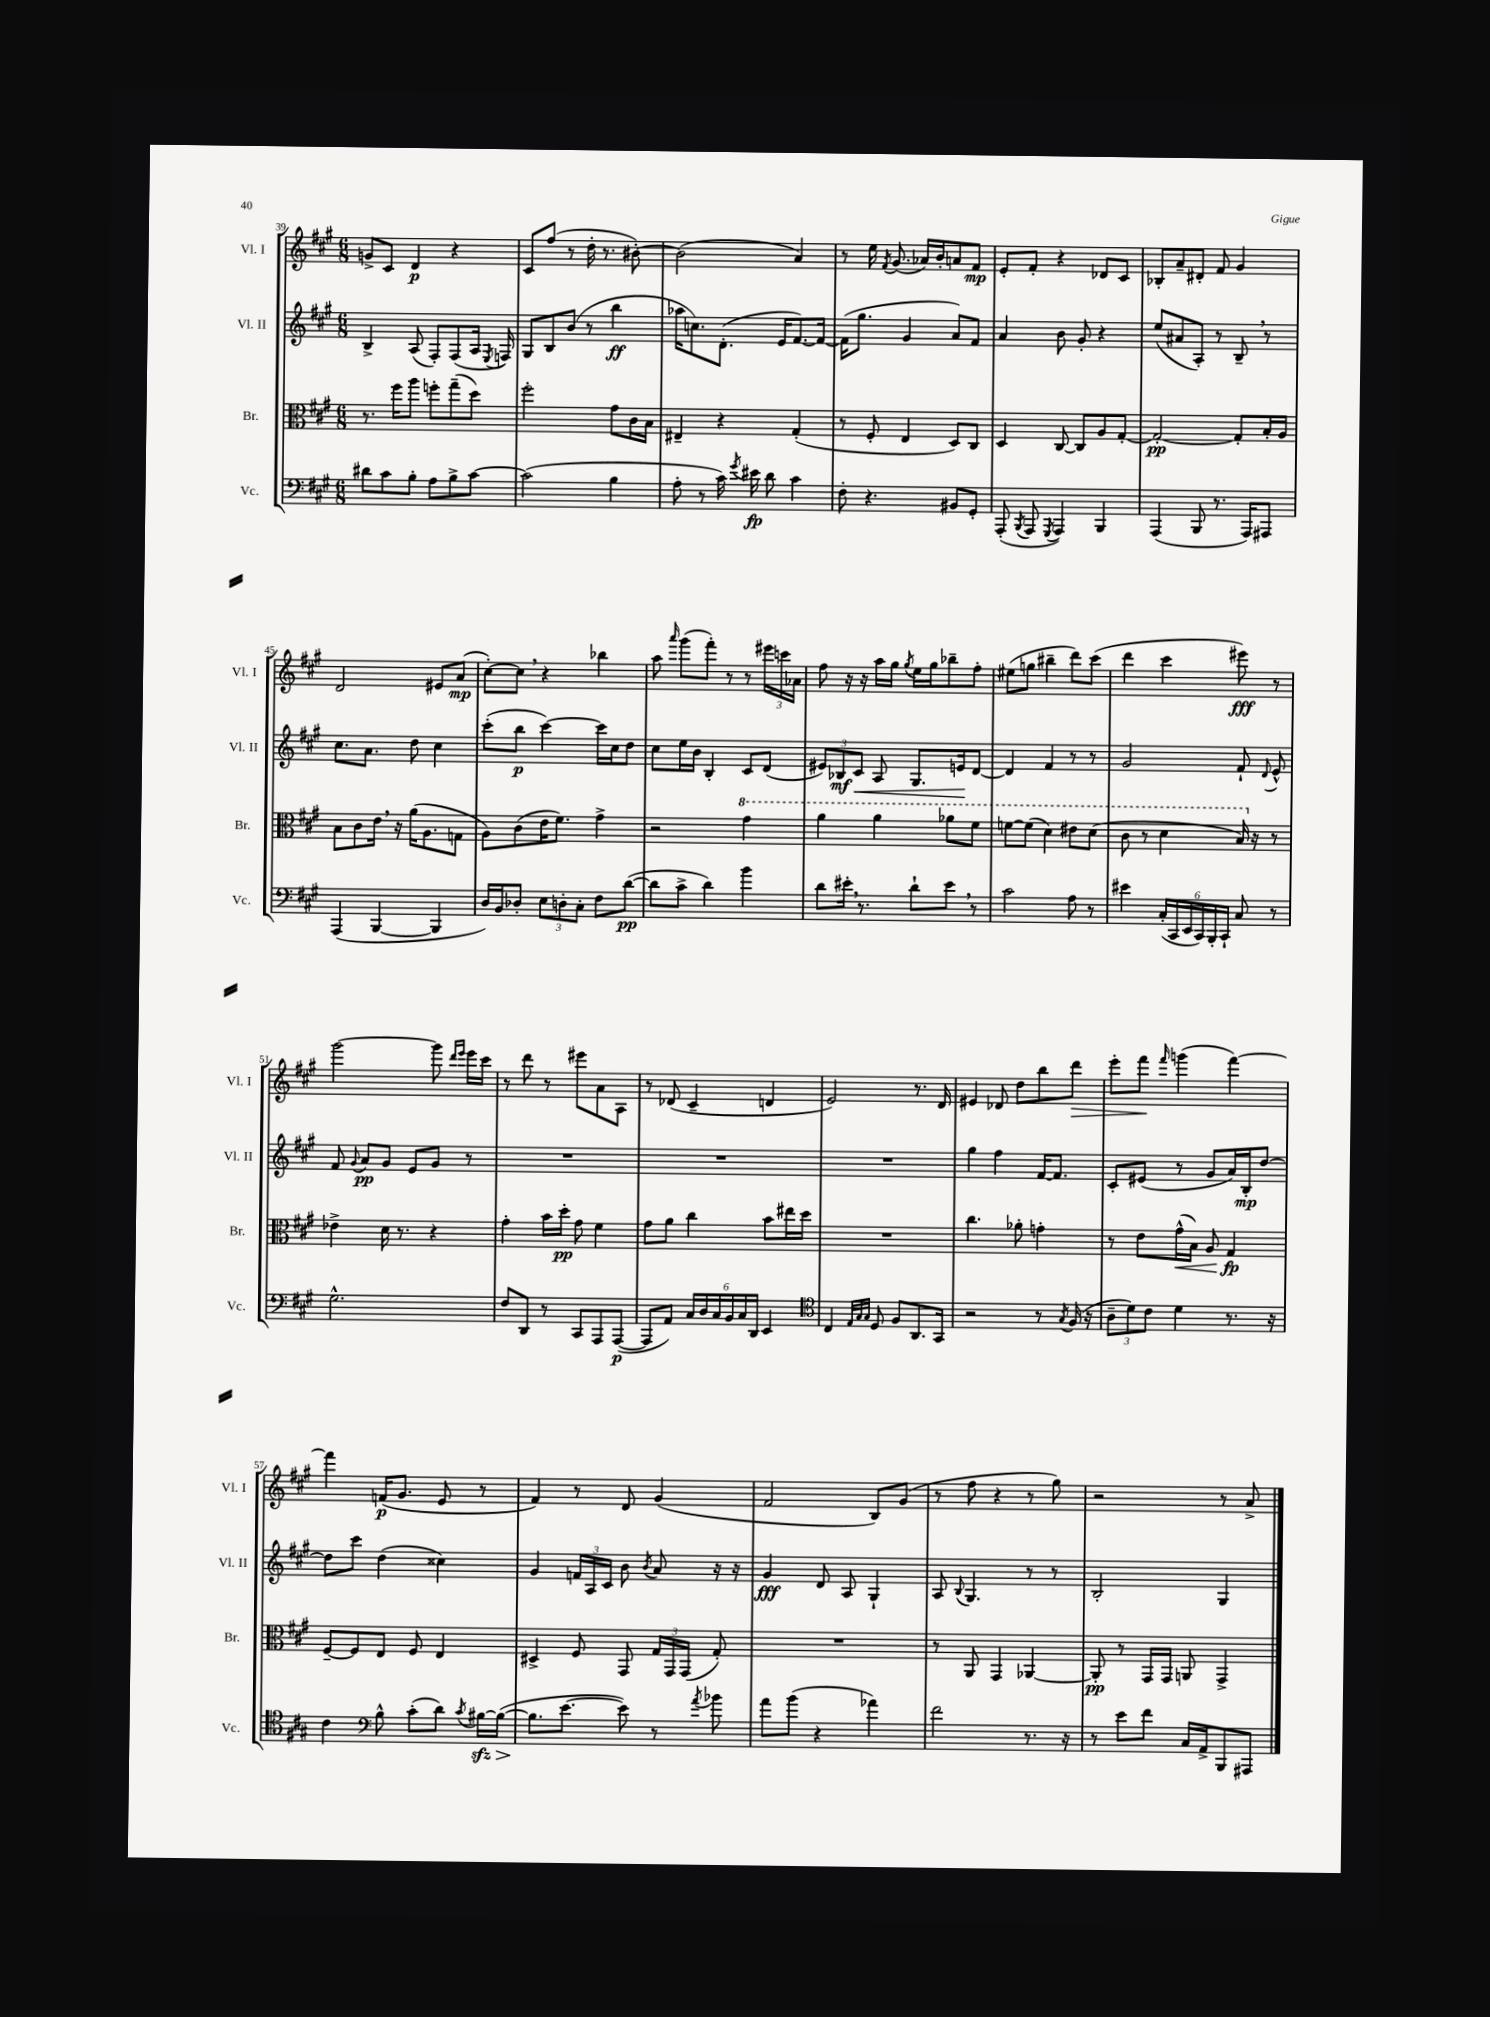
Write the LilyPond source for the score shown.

<<
\new StaffGroup <<
\new Staff = "s0" \with { instrumentName = "Vl. I" shortInstrumentName = "Vl. I" } {
    \clef treble \key a \major \numericTimeSignature \time 6/8
    \autoBeamOff g'8[-> cis'8] d'4\p r4 |
    cis'8[ fis''8]( r8 d''16-. r8. bis'8~-.) |
    bis'2( a'4) |
    r8 e''16 \acciaccatura { fis'8 } gis'8.( aes'16[) b'16-. a'8 fis'8]\mp |
    e'8[-. fis'8]-. r4 des'8[ cis'8] |
    bes8[-. a'8-- dis'8]-. fis'8 gis'4 |
    d'2 eis'8[ a'8]\mp( |
    cis''8[~-.) cis''8] \breathe r4 bes''4 |
    a''8 \grace { a'''16 } gis'''8[( fis'''8]-.) r8 r8 \tuplet 3/2 { eis'''16[ c'''16 aes'16] } |
    fis''8 r16 r16 a''16[ gis''16] \acciaccatura { gis''8 } e''16[ gis''16 bes''8-- fis''8]-. |
    eis''8[( g''8] bis''4-- d'''8[) cis'''8]( |
    d'''4 cis'''4 eis'''8\fff) r8 |
    gis'''2~ gis'''8 \grace { d'''16[ e'''16] } e'''16[ cis'''16] |
    r8 d'''8 r8 eis'''8[ a'8 a8] |
    r8 des'8( cis'4-- d'4 |
    e'2) r8. d'16 |
    eis'4 des'8 d''8[ b''8 d'''8]\> |
    e'''8[-. fis'''8]\! \grace { fis'''16 } g'''4( fis'''4~) |
    fis'''4 f'16[\p( gis'8.] e'8 r8 |
    fis'4) r8 d'8 gis'4( |
    fis'2 b8[) gis'8]( |
    r8 fis''8 r4 r8 gis''8) |
    r2 r8 a'8-> \bar "|." |
}
\new Staff = "s1" \with { instrumentName = "Vl. II" shortInstrumentName = "Vl. II" } {
    \clef treble \key a \major \numericTimeSignature \time 6/8
    \autoBeamOff b4-> a8( fis8[-.) fis8( a16] \acciaccatura { e8 } f16) |
    gis8[ b8 b'8]( r8 b''4\ff |
    aes''16[ c''8.) d'8.]-.( e'16[ fis'8.~) fis'16]~ |
    fis'16[( gis''8.] gis'4 a'8[) fis'8] |
    a'4 b'8 gis'8-. r4 |
    e''8[( ais'8 a8]-.) r8 b8-- \breathe r8 |
    cis''8.[ a'8.] d''8 cis''4 |
    cis'''8[-.( b''8]\p cis'''4~) cis'''16[ cis''16 d''8] |
    cis''8[ e''16 b'16] b4-. cis'8[ d'8]( |
    \tuplet 3/2 { eis'8[) bes8\mf cis'8]\< } a8 gis8.[ e'16\! d'8]~ |
    d'4 fis'4 r8 r8 |
    gis'2 fis'8-! \appoggiatura { d'8 } e'8-^ |
    fis'8 \appoggiatura { gis'8 } a'8[\pp gis'8] e'8[ gis'8] r8 |
    R2. |
    R2. |
    R2. |
    gis''4 fis''4 fis'16[~ fis'8.] |
    cis'8[-. eis'8]( r8 gis'8[ a'16) b16-.\mp d''8]~ |
    d''8[ cis'''8] d''4( cisis''4) |
    gis'4 \tuplet 3/2 { f'16[ a16 cis'16] } b'8 \acciaccatura { b'8 } a'8 r16 r16 |
    gis'4\fff d'8 a8 gis4-! |
    a8 \appoggiatura { b8 } gis4. r8 r8 |
    b2-. gis4 \bar "|." |
}
\new Staff = "s2" \with { instrumentName = "Br." shortInstrumentName = "Br." } {
    \clef alto \key a \major \numericTimeSignature \time 6/8
    \autoBeamOff r8. fis''16[ a''8] f''8[-. gis''8--( d''8]) |
    fis''2-. gis'8[ cis'16 b16] |
    eis4-- r4 gis4-.( |
    r8 fis8-. e4 d8[) cis8] |
    d4 cis8~ cis8[ a8 gis8]~-. |
    gis2~-.\pp gis8[-. b16-. a16] |
    b8[ cis'8 e'16] \breathe r16 a'16[( a8. g8] |
    a8[) cis'8( e'16 fis'8.]) gis'4-> |
    r2 \ottava #1 gis''4 |
    a''4 a''4 aes''8[ fis''8] |
    f''8[~ f''8]( d''4) eis''8[ d''8]( |
    cis''8 r8 d''4 b'16) \ottava #0 r16 r8 |
    ees'4-> d'16 r8. r4 |
    gis'4-. b'16[ d''16]-.\pp gis'8 fis'4 |
    gis'8[ a'8] cis''4 b'8[ eis''16 d''16] |
    R2. |
    cis''4. aes'8-. g'4-. |
    r8 e'8[ gis'16-^\<( b16]) a8 gis4\fp\! |
    fis8[~-- fis8 e8] fis8 e4 |
    dis4-> fis8 gis,8 \tuplet 3/2 { gis16[ gis,16 gis,16]( } gis8-.) |
    R2. |
    r8 a,8 gis,4 aes,4~ |
    aes,8-.\pp r8 gis,16[ gis,16] a,8 gis,4-> \bar "|." |
}
\new Staff = "s3" \with { instrumentName = "Vc." shortInstrumentName = "Vc." } {
    \clef bass \key a \major \numericTimeSignature \time 6/8
    \autoBeamOff dis'8[ cis'8 b8]-. a8[ b8-> cis'8]~ |
    cis'2( b4 |
    a8-. r8 cis'16) \acciaccatura { gis'8 } eis'16\fp d'8 cis'4 |
    fis8-. r4. bis,8[ gis,8]-. |
    a,,8-.( \acciaccatura { b,,8 } a,,8 \acciaccatura { gis,,8 } a,,4) b,,4 |
    a,,4( b,,8 r8. a,,16[) ais,,8] |
    a,,4( b,,4~ b,,4 |
    d16[) b,16 des8]-. \tuplet 3/2 { e8[ d8-. cis8]-. } fis8[ d'8]~\pp( |
    d'8[ cis'8]-> d'4) b'4 |
    d'8[ eis'16]-. \breathe r8. d'8[-! eis'8] \breathe r8 |
    cis'2 a8 r8 |
    eis'4 \tuplet 6/4 { cis16[-.( cis,16 e,16 cis,16) b,,16-. cis,16]-! } cis8 r8 |
    gis2.-^ |
    fis8[ d,8] r8 cis,8[ a,,8 a,,8]~\p( |
    a,,8[ a,8]) \tuplet 6/4 { cis16[ d16 cis16 b,16 cis16 d,16] } e,4 |
    \clef tenor cis4 \grace { e32[ gis32 gis32] } d8 fis8[ a,8. gis,16] |
    r2 r8 \acciaccatura { gis8 } fis16( r16 |
    \tuplet 3/2 { a8[-- d'8) cis'8] } d'4 r8. r16 |
    cis'4 \clef bass b8-^ cis'8[-.( d'8]) \acciaccatura { cis'8 } bis16[~\sfz\> bis16]~( |
    bis8.[\! e'8.]~ e'8) r8 \acciaccatura { a'8 } bes'8 |
    a'8[ b'8]( r4 aes'4) |
    fis'2 r8. r16 |
    r8 e'8[ fis'8] cis16[ a,16-> b,,8 ais,,8] \bar "|." |
}
>>
>>
\layout { \context { \Score currentBarNumber = #39 } }
